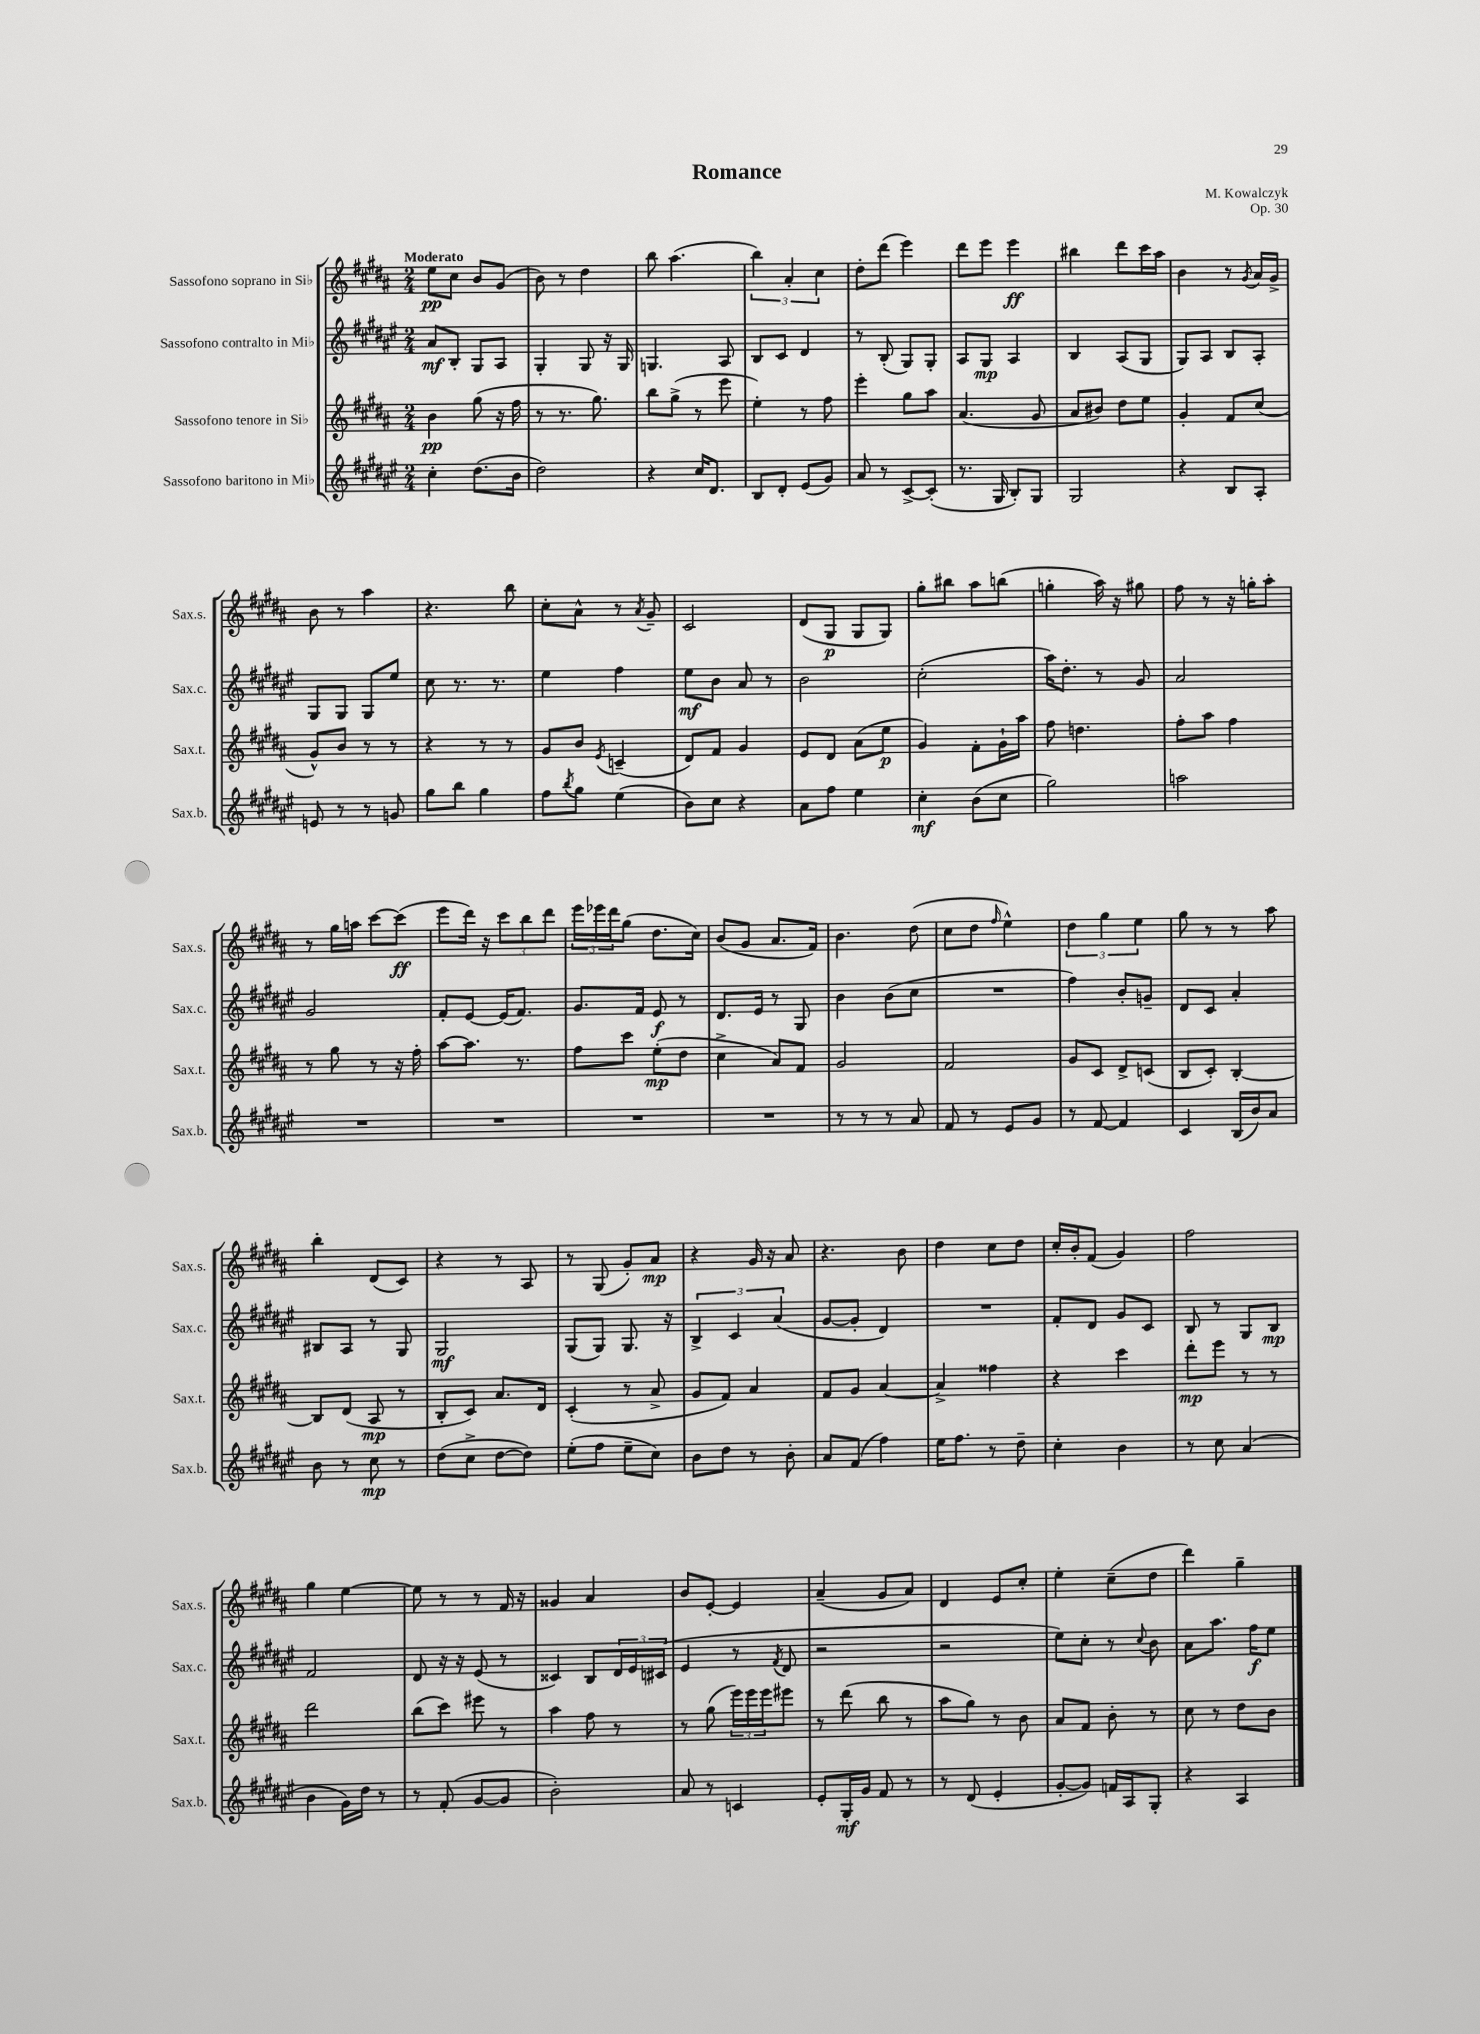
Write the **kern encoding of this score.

**kern	**dynam	**kern	**dynam	**kern	**dynam	**kern	**dynam
*part4	*part4	*part3	*part3	*part2	*part2	*part1	*part1
*staff4	*staff4	*staff3	*staff3	*staff2	*staff2	*staff1	*staff1
*I"Sassofono baritono in Mi♭	*	*I"Sassofono tenore in Si♭	*	*I"Sassofono contralto in Mi♭	*	*I"Sassofono soprano in Si♭	*
*I'Sax.b.	*	*I'Sax.t.	*	*I'Sax.c.	*	*I'Sax.s.	*
*clefG2	*	*clefG2	*	*clefG2	*	*clefG2	*
*k[f#c#g#d#a#e#]	*	*k[f#c#g#d#a#]	*	*k[f#c#g#d#a#e#]	*	*k[f#c#g#d#a#]	*
*M2/4	*	*M2/4	*	*M2/4	*	*M2/4	*
=1	=1	=1	=1	=1	=1	=1	=1
!	!	!	!	!	!	!LO:TX:a:B:t=Moderato	!
4cc#'\	.	4b\	pp	8a#/L	mf	8ee\L	pp
.	.	.	.	8B'/J	.	8cc#\J	.
(8.dd#\L	.	(8gg#\	.	8G#/L	.	8b/L	.
.	.	16r	.	8A#/J	.	(8g#/J	.
16b\Jk	.	16ff#\	.	.	.	.	.
=2	=2	=2	=2	=2	=2	=2	=2
2dd#\)	.	8r	.	4G#'/	.	8b\)	.
.	.	8.r	.	.	.	8r	.
.	.	.	.	8G#/	.	4dd#\	.
.	.	8.gg#\)	.	.	.	.	.
.	.	.	.	16r	.	.	.
.	.	.	.	16G#/	.	.	.
=3	=3	=3	=3	=3	=3	=3	=3
4r	.	8bb\L	.	4.Gn/	.	8bb\	.
.	.	(8gg#^\J	.	.	.	(4.aa#\	.
16cc#/KL	.	8r	.	.	.	.	.
8.d#/J	.	.	.	.	.	.	.
.	.	8eee\	.	8A#/	.	.	.
=4	=4	=4	=4	=4	=4	=4	=4
8B/L	.	4ee'\)	.	8B/L	.	6bb\)	.
8d#'/J	.	.	.	8c#/J	.	.	.
.	.	.	.	.	.	6a#'/	.
(8e#/L	.	8r	.	4d#/	.	.	.
.	.	.	.	.	.	6cc#\	.
8g#/J)	.	8ff#\	.	.	.	.	.
=5	=5	=5	=5	=5	=5	=5	=5
8a#/	.	4eee'\	.	8r	.	8dd#'\L	.
8r	.	.	.	(8B'/	.	(8ddd#\J	.
[8c#^/L	.	8gg#\L	.	8G#/L)	.	4eee\)	.
(8c#'/J]	.	8aa#\J	.	8G#'/J	.	.	.
=6	=6	=6	=6	=6	=6	=6	=6
8.r	.	(4.a#/	.	8A#/L	.	8ddd#\L	.
.	.	.	.	8G#/J	mp	8eee\J	.
16G#/	.	.	.	.	.	.	.
8B'/L)	.	.	.	4A#/	.	4eee\	ff
8G#/J	.	8g#/	.	.	.	.	.
=7	=7	=7	=7	=7	=7	=7	=7
2G#/	.	8a#/L	.	4B/	.	4bb#X\	.
.	.	8b#X/J)	.	.	.	.	.
.	.	8dd#\L	.	(8A#/L	.	8ddd#\L	.
.	.	8ee\J	.	8G#/J	.	16ccc#\L	.
.	.	.	.	.	.	16aa#\JJ	.
=8	=8	=8	=8	=8	=8	=8	=8
4r	.	4g#'/	.	8G#/L)	.	4b\	.
.	.	.	.	8A#/J	.	.	.
8B/L	.	8f#/L	.	8B/L	.	8r	.
.	.	.	.	.	.	8qg#/	.
8A#'/J	.	(8cc#/J	.	8A#'/J	.	16a#/LL	.
.	.	.	.	.	.	16g#^/JJ	.
!!LO:LB:g=z
=9	=9	=9	=9	=9	=9	=9	=9
8en/	.	8g#^^/L)	.	8G#/L	.	8b\	.
8r	.	8b/J	.	8G#/J	.	8r	.
8r	.	8r	.	8G#/L	.	4aa#\	.
8gn/	.	8r	.	8ee#/J	.	.	.
=10	=10	=10	=10	=10	=10	=10	=10
8gg#\L	.	4r	.	8cc#\	.	4.r	.
8bb\J	.	.	.	8.r	.	.	.
4gg#\	.	8r	.	.	.	.	.
.	.	.	.	8.r	.	.	.
.	.	8r	.	.	.	8bb\	.
=11	=11	=11	=11	=11	=11	=11	=11
8ff#\L	.	8g#/L	.	4ee#\	.	8cc#'\L	.
8qbb/	.	.	.	.	.	.	.
8gg#\J	.	8b/J	.	.	.	8a#^^\J	.
.	.	8qe/	.	.	.	.	.
(4ee#\	.	(4cn~/	.	4ff#\	.	8r	.
.	.	.	.	.	.	8qa#/	.
.	.	.	.	.	.	8g#~/	.
=12	=12	=12	=12	=12	=12	=12	=12
8b\L)	.	8d#/L)	.	8ee#\L	mf	2c#/	.
8cc#\J	.	8f#/J	.	8b\J	.	.	.
4r	.	4g#/	.	8a#/	.	.	.
.	.	.	.	8r	.	.	.
=13	=13	=13	=13	=13	=13	=13	=13
8a#\L	.	8e/L	.	2b\	.	(8d#/L	.
8ff#\J	.	8d#/J	.	.	.	8G#/J	p
4ee#\	.	(8a#\L	.	.	.	8G#/L	.
.	.	8ee\J	p	.	.	8G#/J)	.
=14	=14	=14	=14	=14	=14	=14	=14
4cc#'\	mf	4g#/)	.	(2cc#'\	.	8gg#'\L	.
.	.	.	.	.	.	8bb#X\J	.
(8b\L	.	8f#'\L	.	.	.	8aa#\L	.
8cc#\J	.	16g#`\L	.	.	.	(8bbn\J	.
.	.	16aa#\JJ	.	.	.	.	.
=15	=15	=15	=15	=15	=15	=15	=15
2gg#\)	.	8ff#\	.	16aa#\KL)	.	4ggn'\	.
.	.	.	.	8.dd#'\J	.	.	.
.	.	4.ddn\	.	.	.	.	.
.	.	.	.	8r	.	16aa#\)	.
.	.	.	.	.	.	16r	.
.	.	.	.	8g#/	.	8gg#X\	.
=16	=16	=16	=16	=16	=16	=16	=16
2aan\	.	8ff#'\L	.	2a#/	.	8ff#\	.
.	.	8aa#\J	.	.	.	8r	.
.	.	4ff#\	.	.	.	16r	.
.	.	.	.	.	.	16ggn'\KL	.
.	.	.	.	.	.	8aa#'\J	.
!!LO:LB:g=z
=17	=17	=17	=17	=17	=17	=17	=17
2r	.	8r	.	2g#/	.	8r	.
.	.	8gg#\	.	.	.	16gg#\LL	.
.	.	.	.	.	.	16aan\JJ	.
.	.	8r	.	.	.	[8ccc#\L	.
.	.	16r	.	.	.	(8ccc#\J]	ff
.	.	16ff#'\	.	.	.	.	.
=18	=18	=18	=18	=18	=18	=18	=18
2r	.	[8aa#\L	.	8f#'/L	.	8eee\L	.
.	.	8.aa#\J]	.	[8e#/J	.	16ddd#\Jk)	.
.	.	.	.	.	.	16r	.
.	.	.	.	(16e#/KL]	.	12ccc#\L	.
.	.	8.r	.	8.f#/J)	.	.	.
.	.	.	.	.	.	12bb\	.
.	.	.	.	.	.	12ddd#\J	.
=19	=19	=19	=19	=19	=19	=19	=19
2r	.	8ff#\L	.	8.g#/L	.	24eee\LL	.
.	.	.	.	.	.	24eee-X\	.
.	.	.	.	.	.	24ddd#\J	.
.	.	8ccc#\J	.	.	.	(8gg#\J	.
.	.	.	.	16f#/Jk	.	.	.
.	.	(8ee'\L	mp	8e#/	f	8.dd#\L	.
.	.	8dd#\J	.	8r	.	.	.
.	.	.	.	.	.	16cc#\Jk)	.
=20	=20	=20	=20	=20	=20	=20	=20
2r	.	4cc#^\	.	8.d#/L	.	(8b/L	.
.	.	.	.	.	.	8g#/J	.
.	.	.	.	16e#/Jk	.	.	.
.	.	8a#/L)	.	8r	.	8.a#/L	.
.	.	8f#/J	.	8G#/	.	.	.
.	.	.	.	.	.	16f#/Jk)	.
=21	=21	=21	=21	=21	=21	=21	=21
8r	.	2g#/	.	4b\	.	4.b\	.
8r	.	.	.	.	.	.	.
8r	.	.	.	(8b\L	.	.	.
8a#/	.	.	.	8cc#\J	.	(8dd#\	.
=22	=22	=22	=22	=22	=22	=22	=22
8f#/	.	2f#/	.	2r	.	8cc#\L	.
8r	.	.	.	.	.	8dd#\J	.
.	.	.	.	.	.	16qqff#/	.
8e#/L	.	.	.	.	.	4ee^^\)	.
8g#/J	.	.	.	.	.	.	.
=23	=23	=23	=23	=23	=23	=23	=23
8r	.	8g#/L	.	4ff#\)	.	6dd#\	.
[8f#/	.	8c#/J	.	.	.	.	.
.	.	.	.	.	.	6gg#\	.
4f#/]	.	8d#^/L	.	8b'/L	.	.	.
.	.	.	.	.	.	6ee\	.
.	.	(8cn/J	.	8gn~/J	.	.	.
=24	=24	=24	=24	=24	=24	=24	=24
4c#/	.	8B/L	.	8d#/L	.	8gg#\	.
.	.	8c#'/J)	.	8c#/J	.	8r	.
(16B/LL	.	[4B'/	.	4a#'/	.	8r	.
16b/J)	.	.	.	.	.	.	.
8a#/J	.	.	.	.	.	8aa#\	.
!!LO:LB:g=z
=25	=25	=25	=25	=25	=25	=25	=25
8b\	.	8B/L]	.	8B#X/L	.	4bb'\	.
8r	.	(8d#/J	.	8A#/J	.	.	.
8cc#\	mp	8A#/	mp	8r	.	(8d#/L	.
8r	.	8r	.	8G#/	.	8c#/J)	.
=26	=26	=26	=26	=26	=26	=26	=26
(8dd#\L	.	8B'/L	.	2G#/	mf	4r	.
8cc#^\J	.	8c#/J)	.	.	.	.	.
[8dd#\L	.	8.a#/L	.	.	.	8r	.
8dd#\J])	.	.	.	.	.	8A#/	.
.	.	16d#/Jk	.	.	.	.	.
=27	=27	=27	=27	=27	=27	=27	=27
(8ee#'\L	.	(4c#'/	.	(8G#/L	.	8r	.
8ff#\J	.	.	.	8G#/J)	.	(8G#/	.
8ee#~\L	.	8r	.	8.G#/	.	8g#'/L)	.
8cc#\J)	.	8a#^/	.	.	.	8a#/J	mp
.	.	.	.	16r	.	.	.
=28	=28	=28	=28	=28	=28	=28	=28
8b\L	.	8g#/L	.	6B^/	.	4r	.
8dd#\J	.	8f#/J)	.	.	.	.	.
.	.	.	.	6c#/	.	.	.
8r	.	4a#/	.	.	.	16g#/	.
.	.	.	.	.	.	16r	.
.	.	.	.	(6a#/	.	.	.
8b'\	.	.	.	.	.	8a#/	.
=29	=29	=29	=29	=29	=29	=29	=29
8a#/L	.	8f#/L	.	[8g#/L	.	4.r	.
(8f#/J	.	8g#/J	.	8g#'/J]	.	.	.
4ff#\)	.	[4a#/	.	4d#/)	.	.	.
.	.	.	.	.	.	8b\	.
=30	=30	=30	=30	=30	=30	=30	=30
16ee#\KL	.	4a#^/]	.	2r	.	4dd#\	.
8.ff#\J	.	.	.	.	.	.	.
8r	.	4ff##X\	.	.	.	8cc#\L	.
8dd#~\	.	.	.	.	.	8dd#\J	.
=31	=31	=31	=31	=31	=31	=31	=31
4cc#'\	.	4r	.	8f#'/L	.	16cc#'/LL	.
.	.	.	.	.	.	16b'/J	.
.	.	.	.	8d#/J	.	(8f#/J	.
4b\	.	4ccc#\	.	8g#/L	.	4g#/)	.
.	.	.	.	8c#/J	.	.	.
=32	=32	=32	=32	=32	=32	=32	=32
8r	.	8ddd#'\L	mp	8B/	.	2ff#\	.
8cc#\	.	8eee\J	.	8r	.	.	.
(4a#/	.	8r	.	8G#/L	.	.	.
.	.	8r	.	8B/J	mp	.	.
!!LO:LB:g=z
=33	=33	=33	=33	=33	=33	=33	=33
4b\	.	2ddd#\	.	2f#/	.	4gg#\	.
16g#\LL)	.	.	.	.	.	[4ee\	.
16dd#\JJ	.	.	.	.	.	.	.
8r	.	.	.	.	.	.	.
=34	=34	=34	=34	=34	=34	=34	=34
8r	.	(8bb\L	.	8d#/	.	8ee\]	.
(8f#'/	.	8ccc#\J)	.	16r	.	8r	.
.	.	.	.	16r	.	.	.
[8g#/L	.	8eee#X\	.	(8e#/	.	8r	.
8g#/J]	.	8r	.	8r	.	16f#/	.
.	.	.	.	.	.	16r	.
=35	=35	=35	=35	=35	=35	=35	=35
2b'\)	.	4aa#\	.	4c##X/)	.	4g##X/	.
.	.	8ff#\	.	8B/L	.	4a#/	.
.	.	8r	.	24d#/L	.	.	.
.	.	.	.	24e#/	.	.	.
.	.	.	.	(24c#X/JJ	.	.	.
=36	=36	=36	=36	=36	=36	=36	=36
8a#/	.	8r	.	4e#/	.	8b/L	.
8r	.	(8gg#\	.	.	.	[8e'/J	.
4cn/	.	24eee\LL)	.	8r	.	4e/]	.
.	.	24eee\	.	.	.	.	.
.	.	24eee\J	.	.	.	.	.
.	.	.	.	8qf#/	.	.	.
.	.	8eee#X\J	.	8d#/	.	.	.
=37	=37	=37	=37	=37	=37	=37	=37
8e#'/L	.	8r	.	2r	.	(4a#~/	.
16G#'/L	mf	(8ddd#\	.	.	.	.	.
16g#/JJ	.	.	.	.	.	.	.
8f#/	.	8bb\	.	.	.	8g#/L	.
8r	.	8r	.	.	.	8a#/J)	.
=38	=38	=38	=38	=38	=38	=38	=38
8r	.	8aa#\L	.	2r	.	4d#/	.
(8d#/	.	8gg#\J)	.	.	.	.	.
4e#'/	.	8r	.	.	.	8e/L	.
.	.	8b\	.	.	.	8cc#'/J	.
=39	=39	=39	=39	=39	=39	=39	=39
[8g#'/L	.	8a#/L	.	8ee#\L)	.	4ee'\	.
8g#/J])	.	8f#/J	.	8cc#'\J	.	.	.
16fn/LL	.	8b'\	.	8r	.	(8cc#~\L	.
16A#/J	.	.	.	.	.	.	.
.	.	.	.	8qqcc#/	.	.	.
8G#'/J	.	8r	.	8b\	.	8dd#\J	.
=40	=40	=40	=40	=40	=40	=40	=40
4r	.	8cc#\	.	8a#\L	.	4ddd#\)	.
.	.	8r	.	8.aa#\J	.	.	.
4A#/	.	8dd#\L	.	.	.	4gg#~\	.
.	.	.	.	16ff#\KL	f	.	.
.	.	8b\J	.	8ee#\J	.	.	.
==	==	==	==	==	==	==	==
*-	*-	*-	*-	*-	*-	*-	*-
